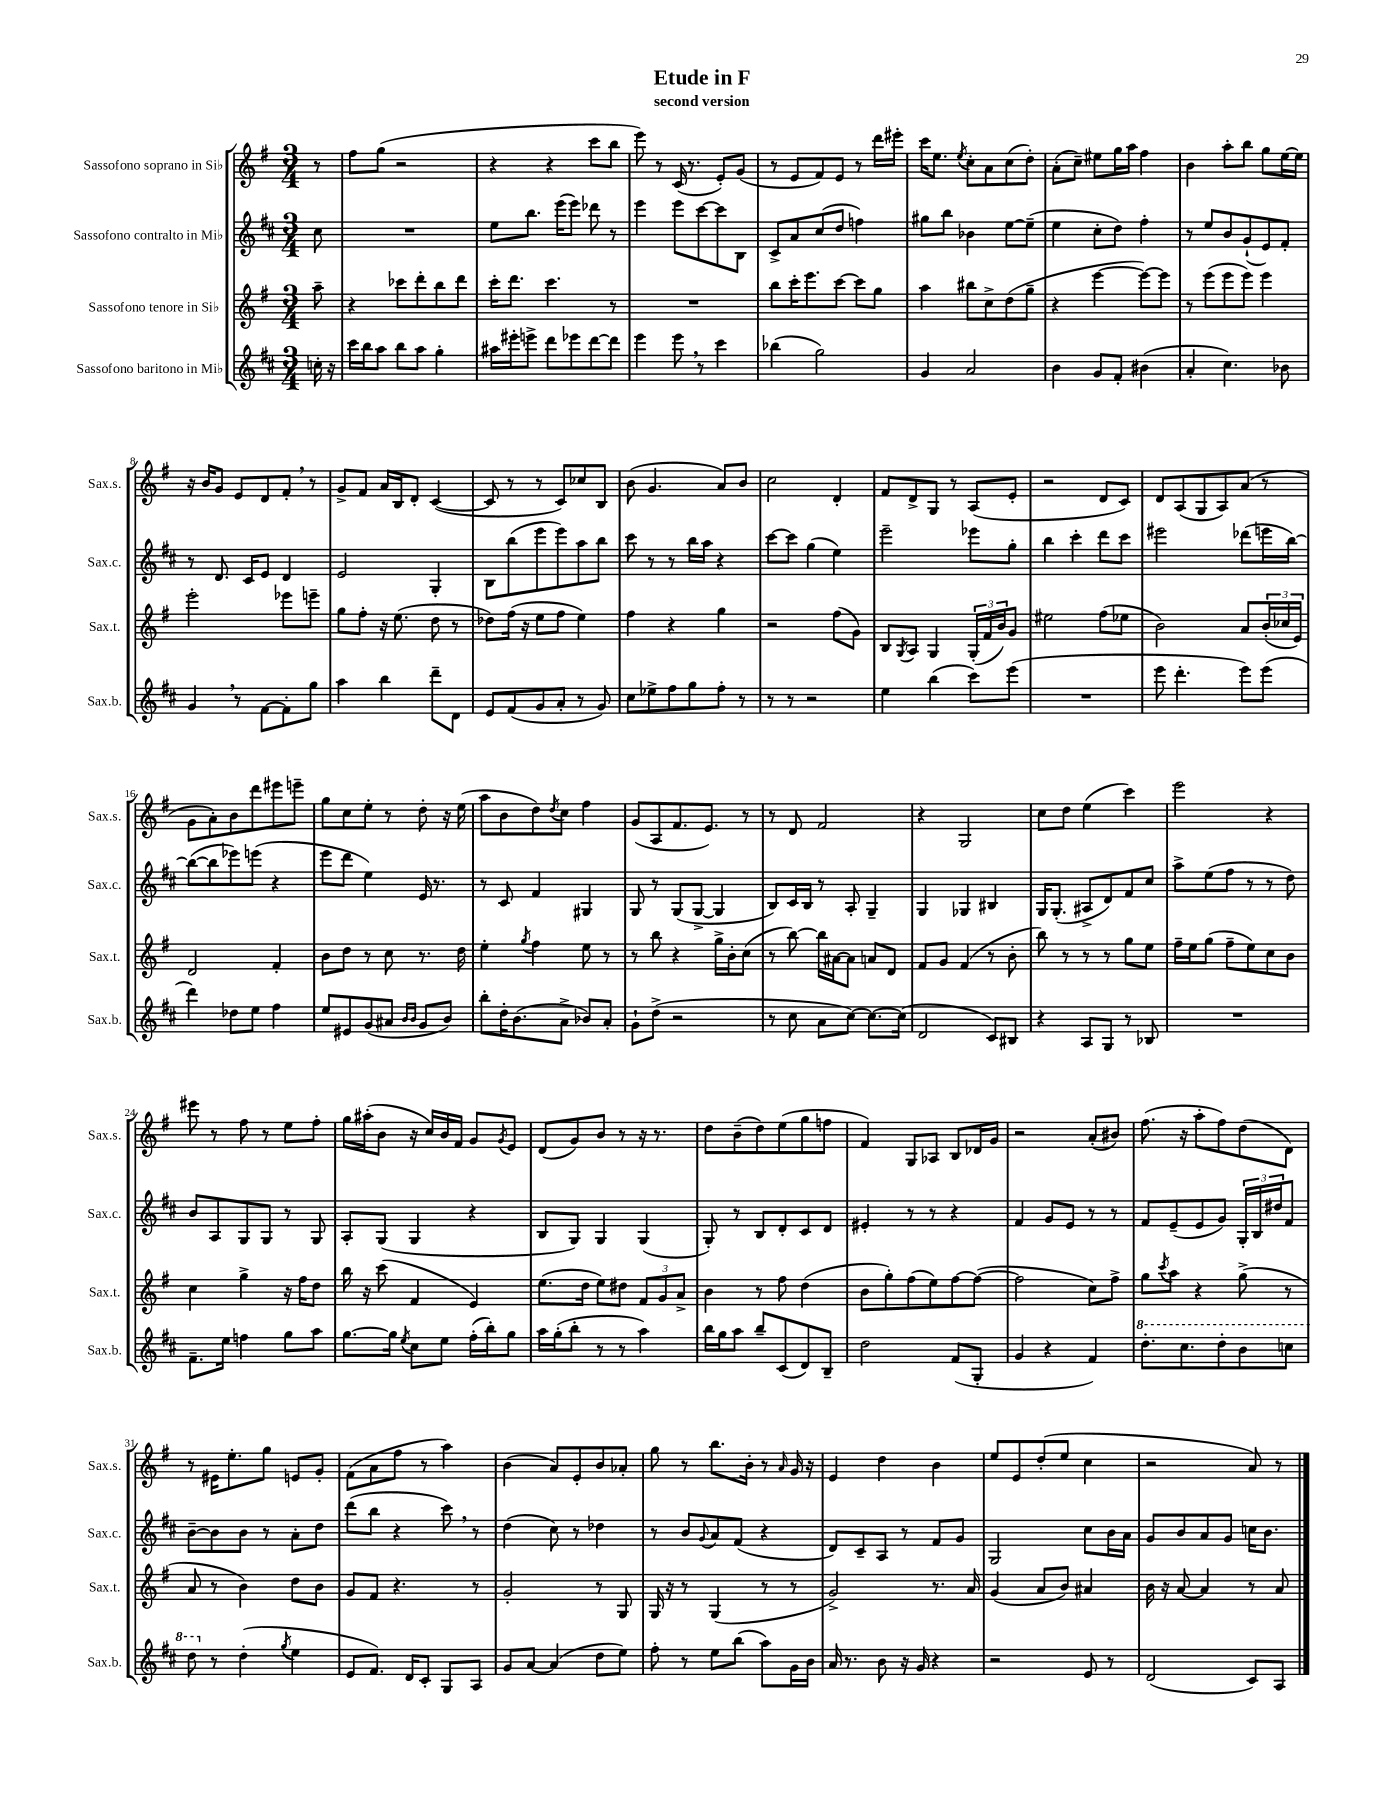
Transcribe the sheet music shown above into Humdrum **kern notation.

**kern	**kern	**kern	**kern
*staff4	*staff3	*staff2	*staff1
*clefG2	*clefG2	*clefG2	*clefG2
*k[f#c#]	*k[f#]	*k[f#c#]	*k[f#]
*M3/4	*M3/4	*M3/4	*M3/4
16cc'	8aa~	8cc#	8r
16r	.	.	.
=	=	=	=
16ccc#	4r	2.r	8ff#
16bb	.	.	.
8aa	.	.	(8gg
8bb	8ccc-	.	2r
8aa	8ddd'	.	.
4gg'	8bb	.	.
.	8ddd	.	.
=	=	=	=
16aa#	16ccc'	8ee	4r
16eee#'	8.ddd	.	.
8eee^	.	8.bb	.
8ddd	4.ccc	.	4r
.	.	(16eee	.
8eee-	.	8eee)	.
[8ddd	.	8ddd-	8ccc
8ddd]	8r	8r	8bb
=	=	=	=
4eee	2.r	4eee	8eee)
.	.	.	8r
8eee	.	8eee	(16c
.	.	.	8.r
8r	.	[8ccc#	.
4ccc#	.	8ccc#]	8e')
.	.	8B	(8g
=	=	=	=
(4bb-	8bb	8c#^	8r
.	16ccc'	8a	8e
.	8.eee	.	.
2gg)	.	(8cc#	8f#)
.	[8ccc	8dd	8e
.	8ccc]	4ff)	8r
.	8gg	.	16ddd
.	.	.	16eee#'
=	=	=	=
4g	4aa	8gg#	16ccc
.	.	.	8.ee
.	.	8bb	.
.	.	.	8qee
2a	8bb#	4b-	8cc'
.	8cc^	.	8a
.	(8dd	[8ee	(8cc
.	8gg~	(8ee~]	8dd')
=	=	=	=
4b	4r	4ee	(8a'
.	.	.	8cc~)
8g	[4eee	8cc#'	8ee#
8f#'	.	8dd)	16gg
.	.	.	16aa
(4b#	8eee_)	4ff#'	4ff#
.	8eee]	.	.
=	=	=	=
4a'	8r	8r	4b
.	(8eee	8ee	.
4.cc#)	8eee	8b	8aa'
.	8eee)	(8g`	8bb
.	4eee	8e)	8gg
8b-	.	8f#'	[16ee
.	.	.	16ee]
=	=	=	=
4g	2eee'	8r	16r
.	.	.	16b
.	.	8.d	8g
8r	.	.	8e
.	.	16c#	.
[8f#	.	8e	8d
8f#']	8eee-	4d	8f#'
8gg	8eee~	.	8r
=	=	=	=
4aa	8gg	2e	8g^
.	8ff#'	.	8f#
4bb	16r	.	16a
.	(8.ee	.	16B
.	.	.	8d'
8ddd~	8dd	4G'	([4c
8d	8r	.	.
=	=	=	=
8e	8dd-)	8B	8c]
(8f#	(16ff#	(8bb	8r
.	16r	.	.
8g	8ee	8eee	8r
8a'	8ff#	8eee)	8c)
8r	4ee)	8aa	8cc-
8g)	.	8bb	8B
=	=	=	=
8cc#	4ff#	8ccc#	(8b
8ee-^	.	8r	4.g
8ff#	4r	8r	.
8gg	.	16bb	.
.	.	16aa	.
8ff#'	4gg	4r	8a)
8r	.	.	8b
=	=	=	=
8r	2r	[8ccc#	2cc
8r	.	8ccc#]	.
2r	.	(4gg	.
.	(8ff#	4ee)	4d'
.	8g)	.	.
=	=	=	=
4ee	8B	2eee~	8f#
.	8qG	.	.
.	8A	.	8d^
(4bb	4G	.	8G
.	.	.	8r
8ccc#)	(24G'	8eee-	(8A
.	24f#	.	.
.	24b)	.	.
(8eee	8g	8gg'	8e'
=	=	=	=
2.r	2ee#	4bb	2r
.	.	4ccc#'	.
.	(8ff#	8ddd	8d
.	8ee-	8ccc#	8c)
=	=	=	=
8eee	2b)	2eee#	8d
4.ddd'	.	.	(8A
.	.	.	8G
.	.	.	8A)
8eee)	8a	(8ddd-	(8a
(8eee	(24b'	16eee	8r
.	24cc-	.	.
.	.	[16bb)	.
.	24e)	.	.
=	=	=	=
4ddd)	2d	(8bb_	8g
.	.	8bb]	8a')
8dd-	.	8eee-)	8b
8ee	.	(8eee	8ddd
4ff#	4f#'	4r	8eee#
.	.	.	8eee~
=	=	=	=
8ee	8b	8eee	8gg
8e#	8dd	8ddd	8cc
(8g	8r	4ee)	8ee'
8a#	8cc	.	8r
16qqb	.	.	.
16qqb	.	.	.
8g	8.r	16e	8dd'
.	.	8.r	.
8b)	.	.	16r
.	16dd	.	(16ee
=	=	=	=
8bb'	4ee'	8r	8aa
16dd'	.	8c#	8b
(8.b	.	.	.
.	8qgg	.	.
.	4ff#	4f#	8dd)
.	.	.	8qdd
8a^	.	.	8cc
8b-)	8ee	4G#	4ff#
8a'	8r	.	.
=	=	=	=
8g`	8r	8G	(8g
(8dd^	8bb	8r	8A
2r	4r	(8G	8.f#
.	.	[8G^	.
.	.	.	8.e)
.	16gg^	4G]	.
.	16b'	.	.
.	(8cc	.	8r
=	=	=	=
8r	8r	8B)	8r
8cc#	[8bb)	16c#	8d
.	.	16B	.
8a	16bb]	8r	2f#
.	[16a#	.	.
[8cc#)	8a#]	8A'	.
8.cc#_	8a	4G~	.
.	8d	.	.
(16cc#]	.	.	.
=	=	=	=
2d	8f#	4G	4r
.	8g	.	.
.	(4f#	4G-	2G
8c#)	8r	4B#	.
8B#	8b'	.	.
=	=	=	=
4r	8bb)	16G	8cc
.	.	(8.G'	.
.	8r	.	8dd
8A	8r	8A#^	(4ee
8G	8r	8d)	.
8r	8gg	8f#	4ccc)
8B-	8ee	8cc#	.
=	=	=	=
2.r	16ff#~	8aa^	2eee
.	16ee	.	.
.	(8gg	(8ee	.
.	8ff#~	8ff#	.
.	8ee)	8r	.
.	8cc	8r	4r
.	8b	8dd)	.
=	=	=	=
8.f#~	4cc	8b	8eee#
.	.	8A	8r
16ee	.	.	.
4ff	4gg^	8G	8ff#
.	.	8G	8r
8gg	16r	8r	8ee
.	16ff#	.	.
8aa	8dd	8G	8ff#'
=	=	=	=
[8.gg	16bb	8A'	16gg
.	16r	.	(16aa#'
.	(8ccc	(8G	8b
16gg]	.	.	.
8qee	.	.	.
8cc#	4f#	4G	16r
.	.	.	16cc)
8ee	.	.	16b
.	.	.	16f#
(16ff#'	4e)	4r	8g
16bb')	.	.	.
.	.	.	8qg
8gg	.	.	8e
=	=	=	=
16aa	(8.ee	8B	(8d
(16gg'	.	.	.
8bb'	.	8G)	8g)
.	16dd	.	.
8r	8ee)	4G	8b
8r	8dd#	.	8r
4aa)	12f#	(4G	16r
.	.	.	8.r
.	12g	.	.
.	12a^	.	.
=	=	=	=
16bb	4b	8G')	8dd
16gg	.	.	.
8aa	.	8r	(8b~
8bb~	8r	8B	8dd)
(8c#	8ff#	8d'	(8ee
8d)	(4dd	8c#	8gg
8B~	.	8d	8ff
=	=	=	=
2dd	8b	4e#'	4f#)
.	8gg')	.	.
.	(8ff#	8r	8G
.	8ee)	8r	8A-
(8f#	[8ff#	4r	8B
8G'	(8ff#_	.	16d-
.	.	.	16g
=	=	=	=
4g	2ff#]	4f#	2r
4r	.	8g	.
.	.	8e	.
4f#)	8cc)	8r	(8a'
.	8ff#^	8r	8b#)
=	=	=	=
8.ddd'	8gg	8f#	(8.ff#
.	8qccc	.	.
.	8aa	(8e~	.
8.ccc#	.	.	16r
.	4r	8e	8aa'
8ddd'	.	8g)	8ff#)
8bb	(8gg^	24G'	(8dd
.	.	24B	.
.	.	24dd#	.
8ccc	8r	8f#	8d)
=	=	=	=
8ddd	8a	[8b~	8r
8r	8r	8b]	16e#
.	.	.	8.ee'
(4dd'	4b)	8b	.
.	.	8r	8gg
8qgg	.	.	.
4ee	8dd	8a'	8e
.	8b	8dd	8g'
=	=	=	=
8e	8g	(8ddd	(8f#
8.f#)	8f#	8bb	8a
.	4.r	4r	8ff#
16d	.	.	.
8c#'	.	.	8r
8G	.	8ccc#)	4aa)
8A	8r	8r	.
=	=	=	=
8g	2g'	(4dd	(4b
[8a	.	.	.
(4a]	.	8cc#)	8a)
.	.	8r	8e'
8dd	8r	4dd-	8b
8ee)	8G	.	8a-'
=	=	=	=
8ff#'	16G	8r	8gg
.	16r	.	.
8r	8r	8b	8r
.	.	8qqg	.
8ee	(4G	8a	8.bb
(8bb	.	(8f#	.
.	.	.	16b'
8aa)	8r	4r	8r
.	.	.	16qqa
16g	8r	.	16g
16b	.	.	16r
=	=	=	=
16a	2g^)	8d)	4e
8.r	.	.	.
.	.	8c#~	.
8b	.	8A	4dd
16r	.	8r	.
16g	.	.	.
4r	8.r	8f#	4b
.	.	8g	.
.	16a	.	.
=	=	=	=
2r	(4g	2G	8ee
.	.	.	8e
.	8a	.	(8dd'
.	8b)	.	8ee
8e	4a#	8cc#	4cc
8r	.	16b	.
.	.	16a	.
=	=	=	=
(2d	16b	8g	2r
.	16r	.	.
.	[8a	8b	.
.	4a]	8a	.
.	.	8g	.
8c#)	8r	16cc	8a)
.	.	8.b	.
8A	8a	.	8r
==	==	==	==
*-	*-	*-	*-
